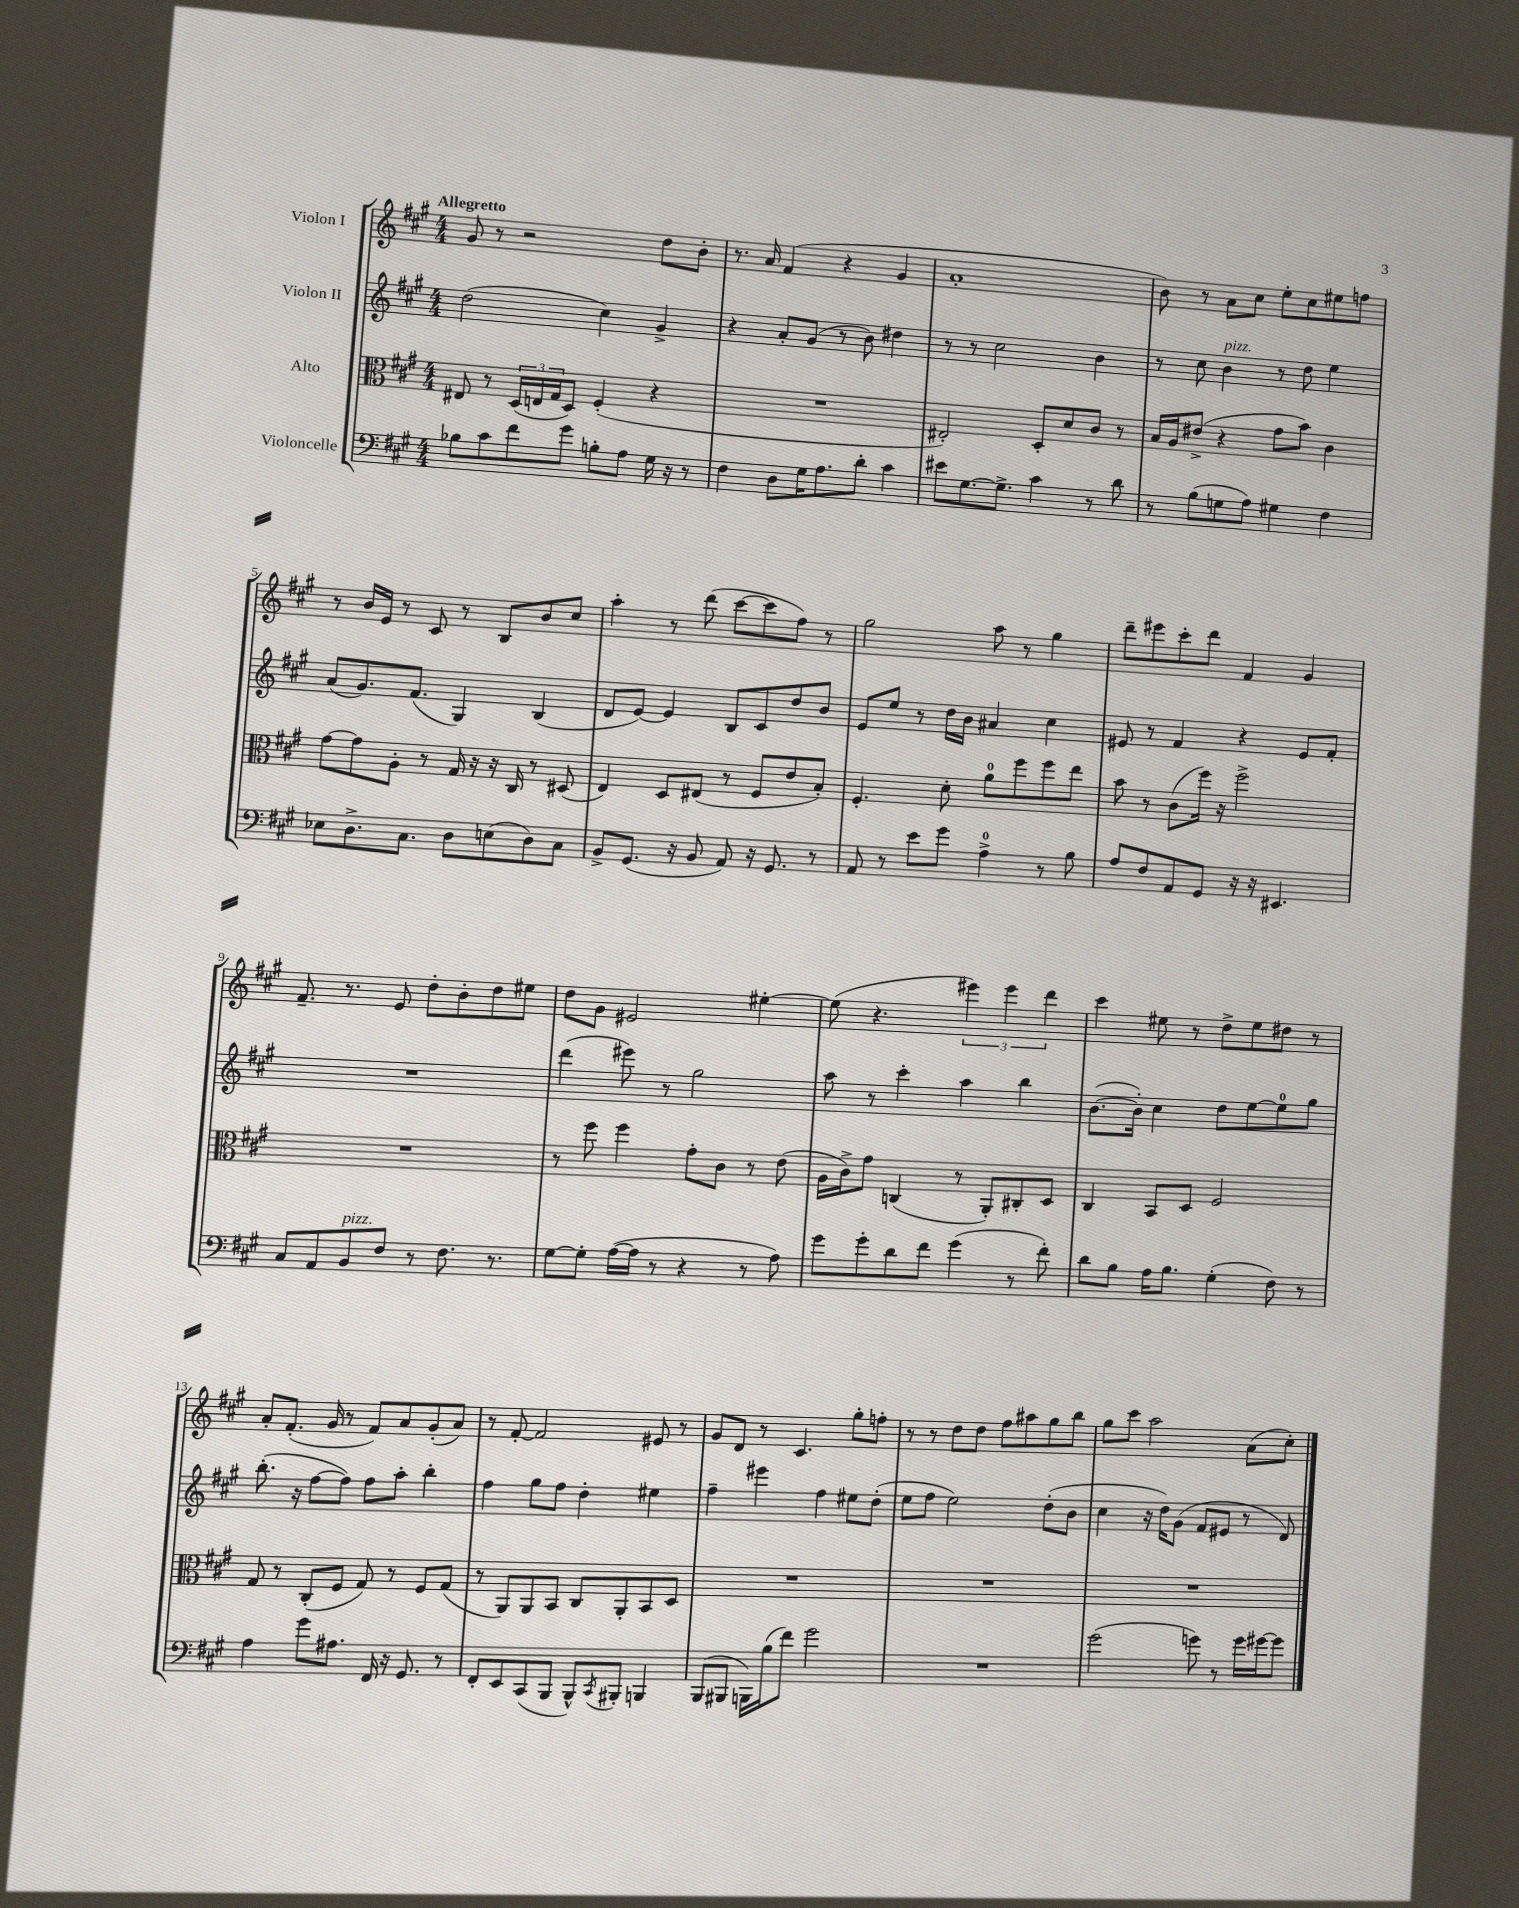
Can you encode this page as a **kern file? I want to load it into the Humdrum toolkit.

**kern	**kern	**kern	**kern
*staff4	*staff3	*staff2	*staff1
*clefF4	*clefC3	*clefG2	*clefG2
*k[f#c#g#]	*k[f#c#g#]	*k[f#c#g#]	*k[f#c#g#]
*M4/4	*M4/4	*M4/4	*M4/4
8B-	8E#	(2dd	8g#
8c#	8r	.	8r
8f#	(24D	.	2r
.	24E	.	.
.	24G#	.	.
8g#	8D)	.	.
8B'	(4F#'	4cc#)	.
8A	.	.	.
16G#	4r	4g#^	8dd
16r	.	.	.
8r	.	.	8b'
=	=	=	=
4F#	1r	4r	8.r
.	.	.	16a
8D	.	8a'	(4f#
16G#	.	(8g#	.
8.A	.	.	.
.	.	8r	4r
8d'	.	8b)	.
4c#	.	4dd#	4g#
=	=	=	=
8e#	2E#')	8r	1a'
[8.G#	.	8r	.
.	.	2cc#	.
8.G#^]	.	.	.
4c#	8D'	.	.
.	8d	.	.
8r	8c#	4b	.
8d	8r	.	.
=	=	=	=
8r	16B	8r	8b)
.	16A	.	.
(8B	(8e#^	8cc#	8r
8G	4r	4b	8a
8A)	.	.	8cc#
4G#	8g#	8r	8ee'
.	8b)	8dd	8cc#
4F#	4c#	4ee	8ee#
.	.	.	8ff
=	=	=	=
8E-	[8g#	(8a	8r
8.D^	8g#]	8.g#)	16b
.	.	.	16e
.	8A'	.	8r
8.C#	.	(8.f#	.
.	8r	.	8c#
8D	16G#	4G#)	8r
.	16r	.	.
(8E	16r	.	8B
.	16C#	.	.
8D)	8r	(4B	8b
8C#	(8D#	.	8cc#
=	=	=	=
8BB^	4E)	8d	4aa'
(8.GG#	.	[8e)	.
.	8D	4e]	8r
16r	.	.	.
8BB	(8E#	.	(8ddd
8AA)	8r	8B	[8ccc#
16r	8F#	8c#	8ccc#]
8.GG#	.	.	.
.	8e	8dd	8ff#)
8r	8B')	8b	8r
=	=	=	=
8AA	4.F#'	8e	2gg#
8r	.	8ee	.
8e	.	8r	.
8g#	8d'	16dd	.
.	.	16b	.
4A^	8a	4a#	8aa
.	8ff#	.	8r
8r	8ff#	4cc#	4gg#
8B	8ee	.	.
=	=	=	=
8A	8b	8e#	8ddd~
8F#	8r	8r	8eee#
8AA	(8c#	4f#	8ccc#'
8GG#	16ff#)	.	8ddd
.	16r	.	.
16r	2ff#^	4r	4f#
16r	.	.	.
4.EE#	.	.	.
.	.	8e#	4g#
.	.	8f#'	.
=	=	=	=
8C#	1r	1r	8.f#~
8AA	.	.	.
.	.	.	8.r
8BB	.	.	.
8F#	.	.	8e
8r	.	.	8dd'
8.F#	.	.	8b'
.	.	.	8dd
8.r	.	.	.
.	.	.	8ee#
=	=	=	=
[8G#	8r	(4ddd	8dd
8G#']	8ff#	.	8g#
([16A	4ff#	8eee#)	2e#
16A]	.	.	.
8r	.	8r	.
4r	8g#'	2gg#	.
.	8c#	.	.
8r	8r	.	[4ee#'
8A)	(8e	.	.
=	=	=	=
8g#	16A	8aa	(8ee#]
.	16c#^)	.	.
8g#'	8g#	8r	4.r
8d	(4C	4ccc#'	.
8f#	.	.	.
(4g#	8r	4aa	6eee#)
.	8AA')	.	.
.	.	.	6eee#
8r	8C#'	4bb	.
.	.	.	6ddd
8f#')	8D	.	.
=	=	=	=
8d	4C#	([8.b	4ccc#
8B	.	.	.
.	.	16b'])	.
16A	8BB	4cc#	8ee#
8.B	.	.	.
.	8D	.	8r
(4G#'	2F#	8dd	8dd^
.	.	[8ee	8ee#
8F#)	.	8ee]	8dd#
8r	.	8gg#	8r
=	=	=	=
4A	8G#	(8.bb'	8a'
.	8r	.	(8.f#'
.	.	16r	.
8g#	(8C#'	[8ff#	.
.	.	.	16g#
8.A#	8F#	8ff#])	8r
.	8G#)	8ff#	8f#)
16FF#	.	.	.
16r	8r	8aa'	8a
8.GG#	.	.	.
.	8F#	4bb'	(8g#'
8r	(8G#	.	8a)
=	=	=	=
8FF#'	8r	4ff#	8r
8EE	8AA)	.	[8f#'
(8CC#	8AA	8gg#	2f#]
8BBB	8BB	8ff#	.
8BBB^^)	8C#	4dd'	.
8qCC#	.	.	.
8BBB#'	8AA'	.	.
4BBB	8BB	4ee#	8e#
.	8D	.	8r
=	=	=	=
(8BBB	1r	4ff#~	8g#
8BBB#	.	.	8d
16BBB)	.	4eee#	8r
(16B	.	.	.
8f#)	.	.	4.c#
2g#	.	4ff#	.
.	.	8ee#	8gg#'
.	.	(8dd'	8ff'
=	=	=	=
1r	1r	8ee	8r
.	.	8ff#	8r
.	.	2ee)	8dd
.	.	.	8dd
.	.	.	8ff#
.	.	.	8aa#
.	.	(8dd'	8gg#
.	.	8b	8bb
=	=	=	=
(2g#	1r	4cc#	8gg#
.	.	.	8ccc#
.	.	16r	2aa
.	.	16dd)	.
.	.	(8g#	.
8g)	.	8f#	.
8r	.	8e#	.
16g	.	8r	(8a
[16g#	.	.	.
8g#]	.	8d)	8cc#')
==	==	==	==
*-	*-	*-	*-
